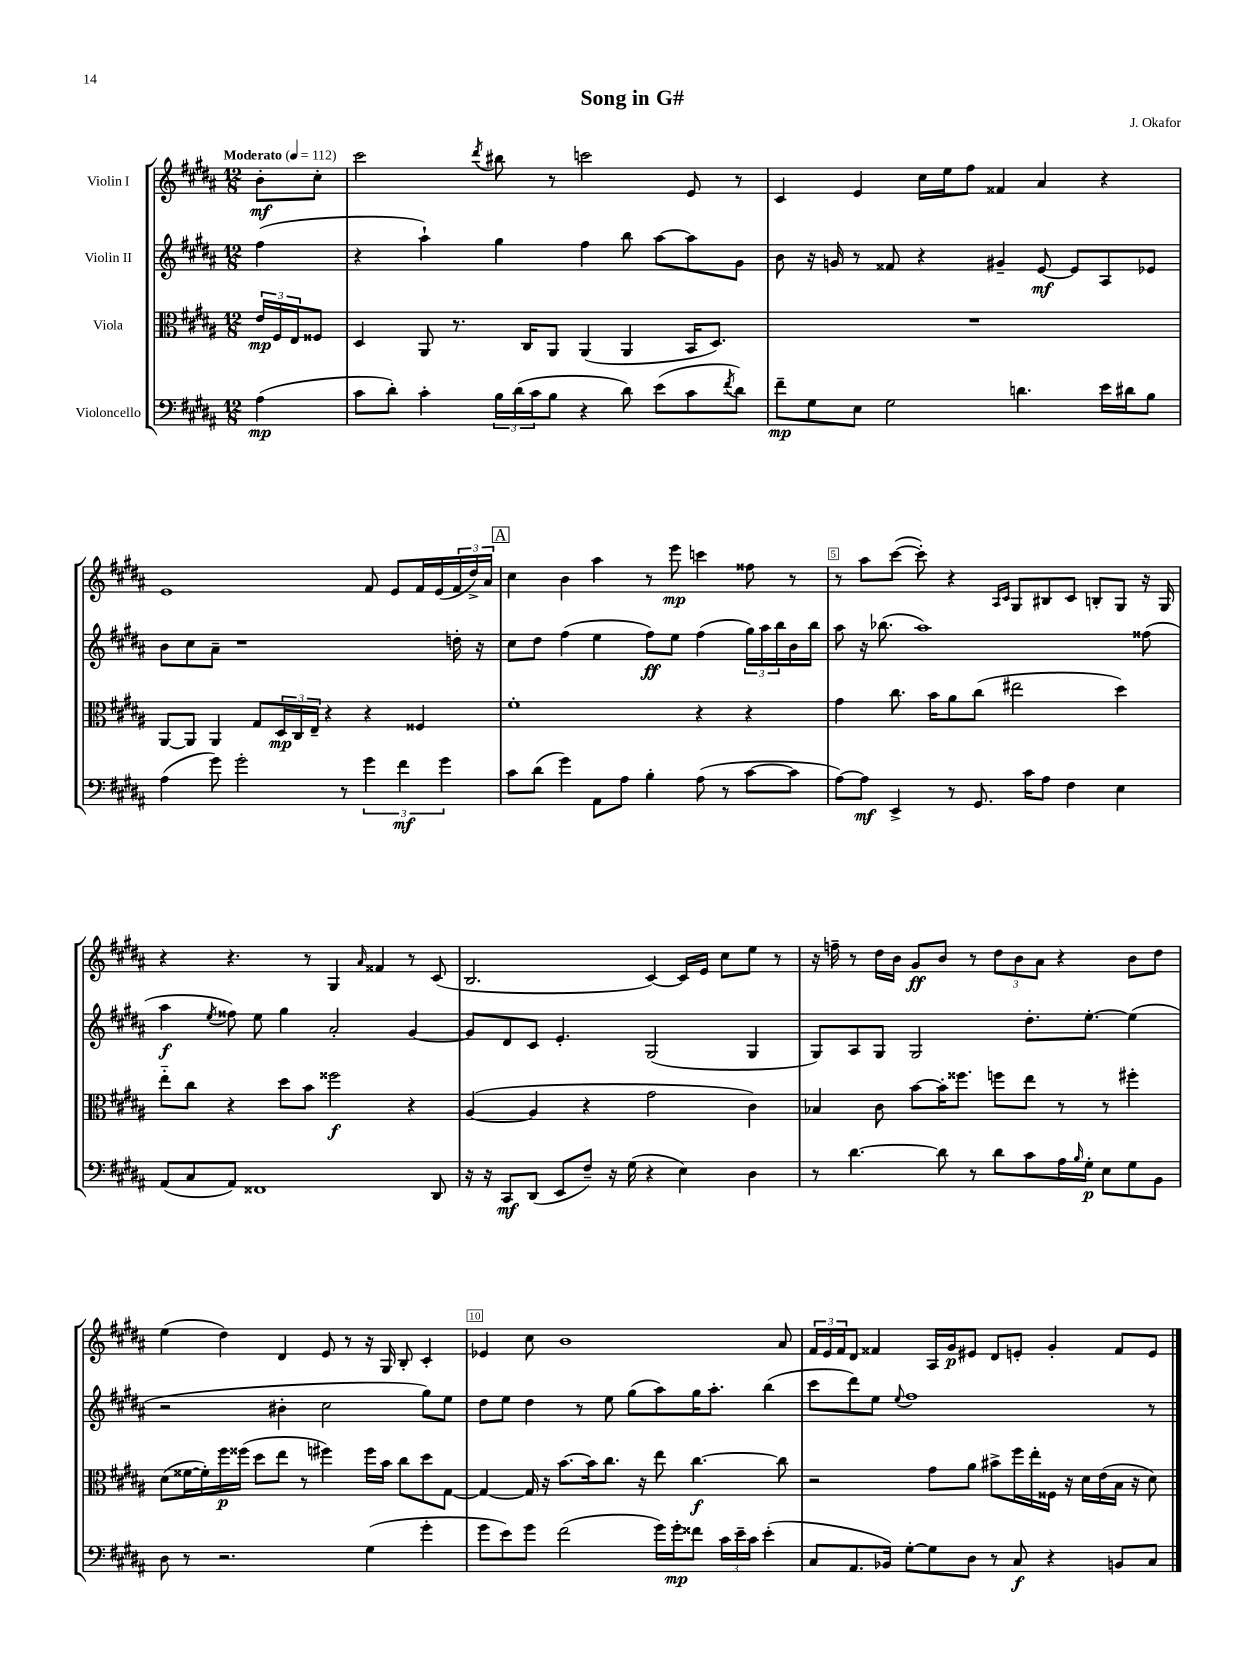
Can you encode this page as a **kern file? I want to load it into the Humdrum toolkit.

**kern	**kern	**kern	**kern
*staff4	*staff3	*staff2	*staff1
*clefF4	*clefC3	*clefG2	*clefG2
*k[f#c#g#d#a#]	*k[f#c#g#d#a#]	*k[f#c#g#d#a#]	*k[f#c#g#d#a#]
*M12/8	*M12/8	*M12/8	*M12/8
*MM112	*MM112	*MM112	*MM112
(4A#	24e	(4ff#	8b'
.	24F#	.	.
.	24E	.	.
.	8F##	.	8cc#'
=	=	=	=
8c#	4D#	4r	2ccc#
8d#')	.	.	.
4c#'	8AA#	4aa#`)	.
.	8.r	.	.
.	.	.	8qddd#
24B	.	4gg#	8bb#
(24d#	.	.	.
.	16C#	.	.
24c#	.	.	.
8B	8AA#	.	8r
4r	(4AA#	4ff#	2ccc
8d#)	4AA#	8bb	.
(8e	.	[8aa#	.
8c#	16BB	8aa#]	8e
.	8.D#)	.	.
8qf#	.	.	.
8d#)	.	8g#	8r
=	=	=	=
8f#~	1.r	8b	4c#
8G#	.	16r	.
.	.	16g	.
8E	.	8r	4e
2G#	.	8f##	.
.	.	4r	16cc#
.	.	.	16ee
.	.	.	8ff#
.	.	4g#~	4f##
4.d	.	.	.
.	.	[8e	4a#
.	.	8e]	.
16e	.	8A#	4r
16d#	.	.	.
8B	.	8e-	.
=	=	=	=
(4A#	[8AA#	8b	1e
.	8AA#]	8cc#	.
8g#)	4AA#	8a#~	.
2g#'	.	1r	.
.	8G#	.	.
.	24D#	.	.
.	24C#	.	.
.	24E~	.	.
.	4r	.	.
8r	.	.	.
6g#	4r	.	8f#
.	.	.	8e
6f#	.	.	.
.	4F##	.	16f#
.	.	.	(16e
6g#	.	.	.
.	.	16dd'	24f#
.	.	.	24dd#^)
.	.	16r	.
.	.	.	24a#
=	=	=	=
8c#	1f#'	8cc#	4cc#
(8d#	.	8dd#	.
4g#)	.	(4ff#	4b
8AA#	.	4ee	4aa#
8A#	.	.	.
4B'	.	8ff#)	8r
.	.	8ee	8eee
(8A#	4r	(4ff#	4ccc
8r	.	.	.
[8c#	4r	24gg#)	8ff##
.	.	24aa#	.
.	.	24bb	.
8c#]	.	16b	8r
.	.	16bb	.
=	=	=	=
[8A#)	4g#	8aa#	8r
8A#]	.	16r	8aa#
.	.	(8.bb-	.
4EE^	8.cc#	.	([8ccc#
.	.	1aa#)	8ccc#'])
.	16b	.	.
8r	8a#	.	4r
8.GG#	(8cc#	.	.
.	.	.	16qqA#
.	.	.	16qqc#
.	2ee#	.	8G#
16c#	.	.	.
8A#	.	.	8B#
4F#	.	.	8c#
.	.	.	8B'
4E	4dd#)	.	8G#
.	.	(8ff##	16r
.	.	.	16G#
=	=	=	=
(8AA#	8ee'~	4aa#	4r
8C#	8cc#	.	.
.	.	8qee	.
8AA#)	4r	8ff##)	4.r
1FF##	.	8ee	.
.	8dd#	4gg#	.
.	8b	.	8r
.	2ff##	2a#'	4G#
.	.	.	16qqa#
.	.	.	4f##
.	4r	[4g#	8r
8DD#	.	.	(8c#
=	=	=	=
16r	([4A#	8g#]	2.B
16r	.	.	.
8CC#	.	8d#	.
(8DD#	4A#]	8c#	.
8EE	.	4.e'	.
8F#~)	4r	.	.
16r	.	.	.
(16G#	.	.	.
4r	2g#	(2G#	[4c#)
4E)	.	.	16c#]
.	.	.	16e
.	.	.	8cc#
4D#	4c#)	4G#	8ee
.	.	.	8r
=	=	=	=
8r	4B-	8G#)	16r
.	.	.	16ff~
[4.d#	.	8A#	8r
.	8c#	8G#	16dd#
.	.	.	16b
.	[8b	2G#	8g#
8d#]	16b']	.	8b
.	8.ff##	.	.
8r	.	.	8r
8d#	8ff	.	12dd#
.	.	.	12b
8c#	8ee	8.dd#'	.
.	.	.	12a#
16A#	8r	.	4r
16qqB	.	.	.
16G#'	.	[8.ee'	.
8E	8r	.	.
8G#	4ff#'	(4ee]	8b
8BB	.	.	8dd#
=	=	=	=
8D#	(8d#	2r	(4ee
8r	[16f##	.	.
.	16f##'])	.	.
2.r	16ff#	.	4dd#)
.	(16ff##	.	.
.	8dd#	.	.
.	8ee	4b#'	4d#
.	8r	.	.
.	4ff#)	2cc#	8e
.	.	.	8r
(4G#	16ff#	.	16r
.	16b	.	16G#
.	8cc#	.	8B'
4g#'	8dd#	8gg#)	4c#'
.	[8G#	8ee	.
=	=	=	=
8g#	4G#_	8dd#	4e-
8e)	.	8ee	.
8g#	16G#]	4dd#	8cc#
.	16r	.	.
(2f#	[8.b	.	1b
.	.	8r	.
.	16b]	.	.
.	8.cc#	8ee	.
.	.	(8gg#	.
.	16r	.	.
16g#)	8ee	8aa#)	.
16g#'	.	.	.
8f##	[4.cc#	16gg#	.
.	.	8.aa#'	.
24c#	.	.	.
24e~	.	.	.
24c#	.	.	.
(4e'	.	(4bb	.
.	8cc#]	.	8a#
=	=	=	=
8C#	2r	8ccc#	24f#
.	.	.	24e
.	.	.	24f#
8.AA#	.	8ddd#)	8d#
.	.	8ee	4f##
16BB-)	.	.	.
.	.	8qqee	.
[8G#'	.	1ff#	.
8G#]	8g#	.	16A#
.	.	.	16g#
8D#	8a#	.	8e#
8r	8b#^	.	8d#
8C#	16ff#	.	8e'
.	16ee'	.	.
4r	16F##	.	4g#'
.	16r	.	.
.	16d#	.	.
.	(16e	.	.
8BB	16B	.	8f##
.	16r	.	.
8C#	8d#)	8r	8e
==	==	==	==
*-	*-	*-	*-
